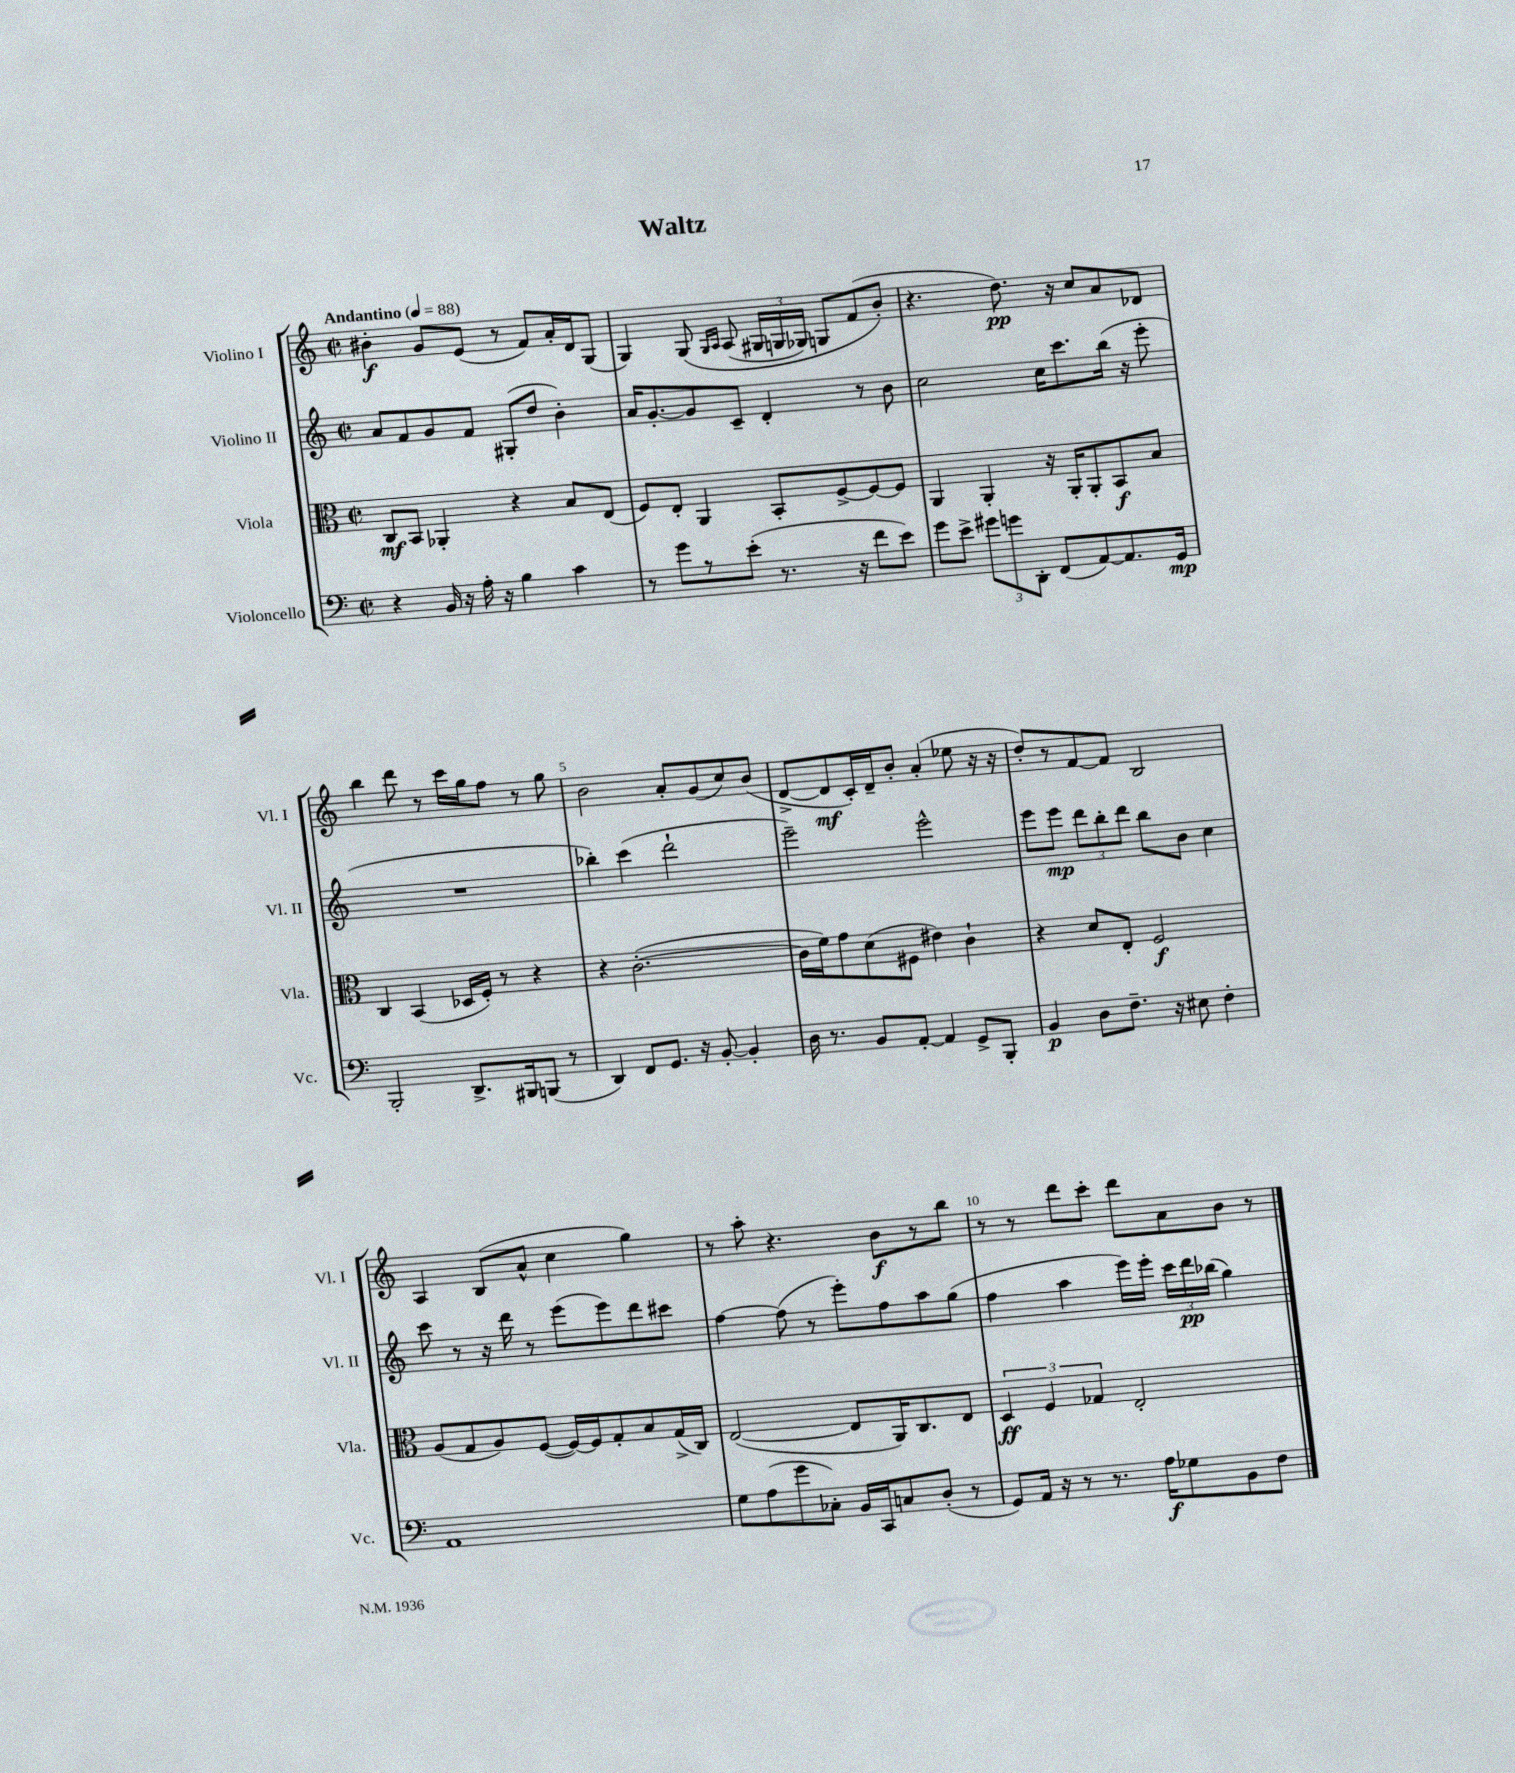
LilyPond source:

\header { title = "Waltz" }
<<
\new StaffGroup <<
\new Staff = "s0" \with { instrumentName = "Violino I" shortInstrumentName = "Vl. I" } {
    \clef treble \key c \major \defaultTimeSignature \time 2/2 \tempo "Andantino" 4 = 88
    \autoBeamOff bis'4-.\f g'8[ e'8]( r8 f'8[) a'16-. d'16 g8]( |
    g4) g8\( \grace { g16[ a16] } a8( \tuplet 3/2 { gis16[ g16 ges16]) } g8[ f'8( b'8]-.\) |
    r4. d''8.\pp) r16 c''8[ a'8 des'8] |
    b''4 d'''8 r8 c'''16[ g''16 f''8] r8 g''8 |
    b'2 a'8[-. g'8( c''8) b'8]( |
    d'8[~-> d'8\mf c'16-.) d'16-- b'8]-. a'4-.( ees''8 r16 r16 |
    d''8[-.) r8 f'8~ f'8] b2 |
    a4 b8[( a'8]-^ c''4 g''4) |
    r8 a''8-. r4. b'8[\f r8 b''8] |
    r8 r8 d'''8[ c'''8]-. d'''8[ a'8 b'8] r8 \bar "|." |
}
\new Staff = "s1" \with { instrumentName = "Violino II" shortInstrumentName = "Vl. II" } {
    \clef treble \key c \major \defaultTimeSignature \time 2/2
    \autoBeamOff a'8[ f'8 g'8 f'8] gis8[-.( d''8] b'4-.) |
    a'16[ g'8.~-. g'8 c'8]-- d'4-. r8 b'8 |
    c''2 c''16[ c'''8. b''16]( r16 e'''8-. |
    R1 |
    bes''4-.) c'''4( d'''2-! |
    e'''2--) e'''2-^ |
    e'''8[ e'''8]\mp \tuplet 3/2 { d'''8[ b''8-. d'''8] } b''8[ b'8] c''4 |
    c'''8 r8 r16 d'''16 r8 e'''8[( e'''8) d'''8 cis'''8] |
    f''4~ f''8( r8 e'''8[-.) f''8 a''8 g''8]( |
    f''4 a''4 e'''16[) e'''16]-. \tuplet 3/2 { c'''16[ d'''16\pp bes''16]( } g''4) \bar "|." |
}
\new Staff = "s2" \with { instrumentName = "Viola" shortInstrumentName = "Vla." } {
    \clef alto \key c \major \defaultTimeSignature \time 2/2
    \autoBeamOff c8[\mf b,8] aes,4-. r4 b8[ e8]( |
    f8[) e8]-. a,4 b,8[-. f8~-> f8~ f8] |
    a,4 a,4-. r16 a,16[-. a,8-. b,8\f b8] |
    c4 b,4( des16[ f16]-.) r8 r4 |
    r4 c'2.~-.( |
    c'16[ f'16) g'8 d'8( fis8] eis'4) c'4-! |
    r4 d'8[ e8]-. f2\f |
    a8[( g8 a8) f8]~( f16[~) f16 g8-. b8 g16->( c16]) |
    e2~( e8[ a,16) c8. e8] |
    \tuplet 3/2 { d4\ff f4 ges4 } e2-. \bar "|." |
}
\new Staff = "s3" \with { instrumentName = "Violoncello" shortInstrumentName = "Vc." } {
    \clef bass \key c \major \defaultTimeSignature \time 2/2
    \autoBeamOff r4 b,16 r16 a16-. r16 b4 c'4 |
    r8 g'8[ r8 e'8]-.( r8. r16 f'8[ e'8]) |
    g'8[ e'8]-> \tuplet 3/2 { gis'8[ g'8 d,8]-. } f,8[( a,8~) a,8. g,16]\mp |
    b,,2-. d,8.[-> bis,,16 b,,8]( r8 |
    d,4) f,8[ g,8.] r16 b,8~-. b,4-. |
    d16 r8. b,8[ a,8]~-. a,4 g,8[-> b,,8]-. |
    b,4\p d8[ f8.]-- r16 eis8 f4-. |
    a,1 |
    g8[ a8( g'8 ces8]-.) b,16[ c,16 c8 d8]-.( r8 |
    g,8[) a,16] r16 r8 r8. a16[\f ges8 b,8 f8] \bar "|." |
}
>>
>>
\layout { \context { \Score \override BarNumber.break-visibility = ##(#f #t #t) barNumberVisibility = #(every-nth-bar-number-visible 5) } }
